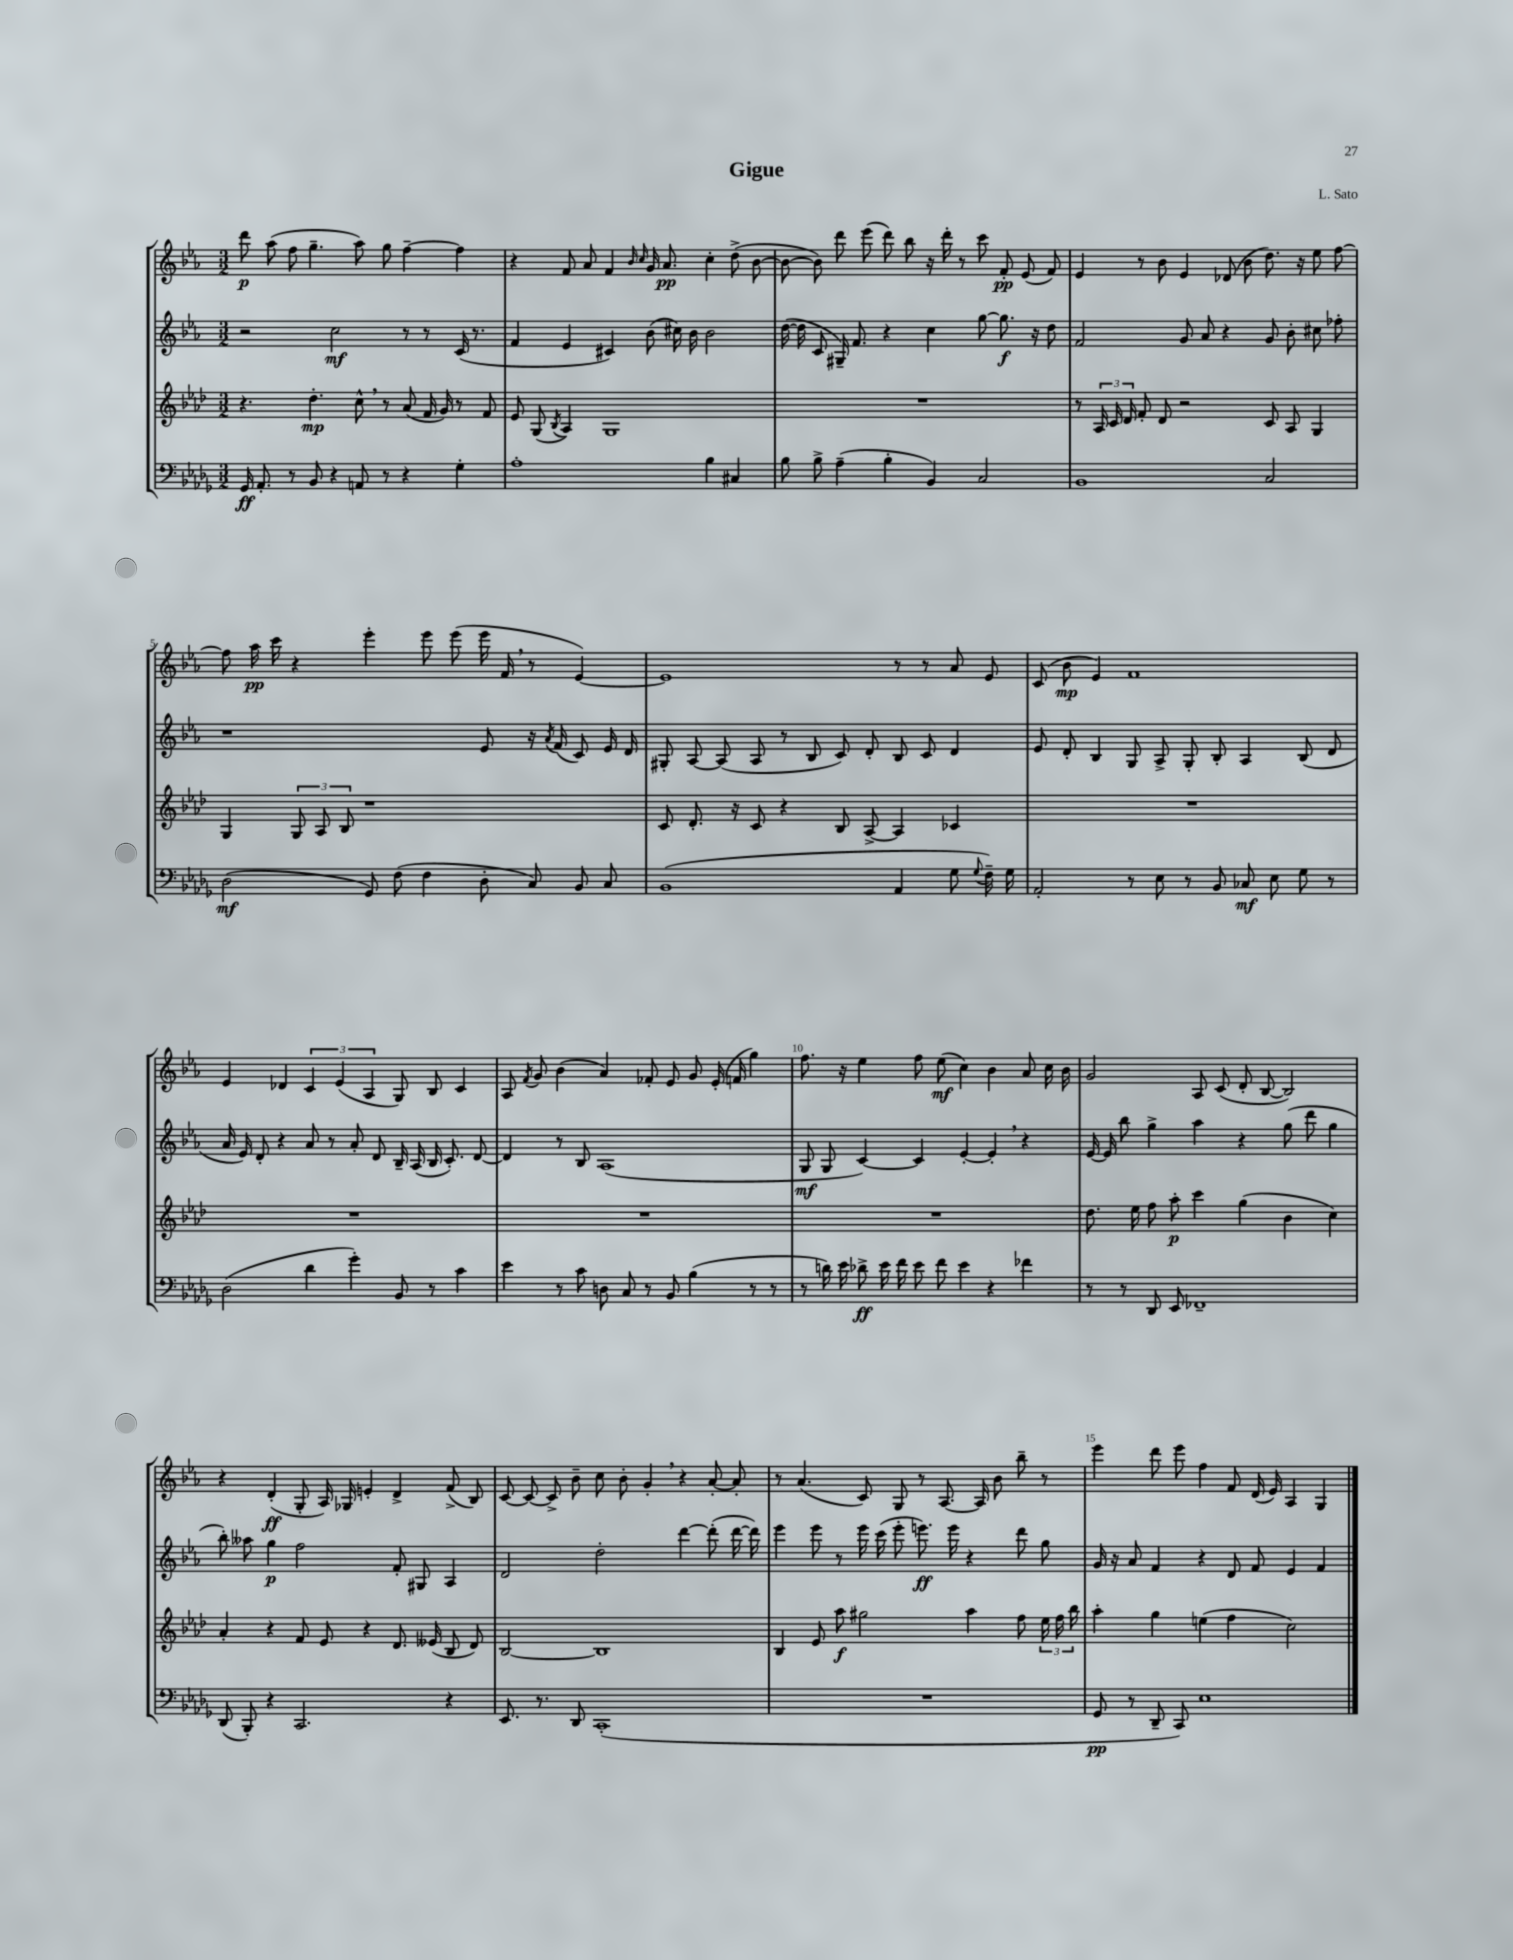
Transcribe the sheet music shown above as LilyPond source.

\header { title = "Gigue" composer = "L. Sato" }
<<
\new StaffGroup <<
\new Staff = "s0" {
    \clef treble \key ees \major \numericTimeSignature \time 3/2
    \autoBeamOff d'''8\p aes''8( f''8 g''4.-- aes''8) g''8 f''4~-- f''4 |
    r4 f'8 aes'8 f'4 \grace { bes'16 c''16 } g'16 aes'8.\pp c''4-. d''8->( bes'8~ |
    bes'8~ bes'8) d'''8 ees'''8( d'''8) bes''8 r16 d'''16-. r8 c'''8 f'8-.\pp ees'8( f'8) |
    ees'4 r8 bes'8 ees'4 des'8( bes'8 d''8.) r16 ees''8 f''8~ |
    f''8 aes''16\pp c'''16 r4 ees'''4-. ees'''8 ees'''8( ees'''16 f'16 \breathe r8 ees'4~) |
    ees'1 r8 r8 aes'8 ees'8 |
    c'8( bes'8\mp ees'4) f'1 |
    ees'4 des'4 \tuplet 3/2 { c'4 ees'4( aes4 } g8) bes8 c'4 |
    aes8 \acciaccatura { f'8 } g'8 bes'4( aes'4) fes'8-. ees'8 g'8 ees'16-.( f'16 g''4) |
    f''8. r16 ees''4 f''8 ees''8\mf( c''4) bes'4 aes'8 c''16 bes'16 |
    g'2 aes8 c'8( d'8-. bes8~ bes2) |
    r4 d'4-.\ff( g8-. aes16) ges16 e'4-. d'4-> f'8->( bes8) |
    c'8~ c'8~ c'8-> bes'8-- c''8 bes'8-. g'4-. \breathe r4 aes'8~-. aes'8-. |
    r8 aes'4.( c'8) g8 r8 aes8.~ aes16 bes'8 bes''8-- r8 |
    ees'''4 d'''8 ees'''8 f''4 f'8 d'16( ees'16) aes4 g4 \bar "|." |
}
\new Staff = "s1" {
    \clef treble \key ees \major \numericTimeSignature \time 3/2
    \autoBeamOff r2 c''2\mf r8 r8 c'16( r8. |
    f'4 ees'4 cis'4) bes'8( cis''16) bes'16 bes'2 |
    d''16~( d''16 c'8 gis16--) f'8. r4 c''4 g''8~ g''8.\f r16 d''8 |
    f'2 g'8 aes'8 r4 g'8 bes'8-. cis''8 fes''8-. |
    r1 ees'8 r16 \acciaccatura { aes'8 } f'16( c'8) ees'16 d'16 |
    gis8-. aes8~ aes8( aes8 r8 bes8 c'8) d'8-. bes8 c'8 d'4 |
    ees'8 d'8-. bes4 g8 aes8-> g8-. bes8-. aes4 bes8( d'8 |
    aes'16 ees'16) d'8-. r4 aes'8 r8 aes'8-. d'8 bes16-- aes16( bes16 c'8.-.) d'8~ |
    d'4 r8 bes8 aes1( |
    g8\mf g8 c'4~) c'4 ees'4~-. ees'4-. \breathe r4 |
    ees'16~ ees'16 bes''8 g''4-> aes''4 r4 g''8( d'''8 g''4 |
    bes''8-.) aeses''8 g''4\p f''2 f'8-. gis8 aes4 |
    d'2 d''2-. d'''4~ d'''8-.( d'''16~ d'''16) |
    ees'''4 ees'''8 r8 ees'''16 c'''16( ees'''8-. e'''8.\ff) e'''16 r4 d'''8 g''8 |
    g'16 r16 aes'8 f'4 r4 d'8 f'8 ees'4 f'4 \bar "|." |
}
\new Staff = "s2" {
    \clef treble \key aes \major \numericTimeSignature \time 3/2
    \autoBeamOff r4. des''4.-.\mp c''8-^ \breathe r8 aes'8( f'16 g'16) r8 f'8 |
    ees'8 g8( \acciaccatura { bes8 } aes4) g1 |
    R1. |
    r8 \tuplet 3/2 { aes16 c'16 des'16 } f'8-. des'8 r2 c'8 aes8 g4 |
    g4 \tuplet 3/2 { g8 aes8 bes8 } r1 |
    c'8 des'8.-. r16 c'8 r4 bes8 aes8~-> aes4 ces'4 |
    R1. |
    R1. |
    R1. |
    R1. |
    des''8. ees''16 f''8 aes''8-.\p c'''4 g''4( bes'4 c''4) |
    aes'4-. r4 f'8 ees'8 r4 des'8. eeses'16( bes8 des'8) |
    bes2~ bes1 |
    bes4 ees'8 aes''8\f gis''2 aes''4 f''8 \tuplet 3/2 { ees''16 f''16 bes''16 } |
    aes''4-. g''4 e''4( f''4 c''2) \bar "|." |
}
\new Staff = "s3" {
    \clef bass \key des \major \numericTimeSignature \time 3/2
    \autoBeamOff ges,16\ff aes,8.-. r8 bes,8 r4 a,8 r8 r4 ges4-. |
    aes1-. bes4 cis4 |
    bes8 bes8-> aes4--( bes4-. bes,4) c2 |
    bes,1 c2 |
    des2\mf( ges,8) f8( f4 des8-. c8) bes,8 c8 |
    bes,1( aes,4 ges8 \appoggiatura { ges8 } f16--) ges16 |
    aes,2-. r8 ees8 r8 bes,8 ces8\mf ees8 ges8 r8 |
    des2( des'4 ges'4-.) bes,8 r8 c'4 |
    ees'4 r8 c'8 d8 c8 r8 bes,8 bes4( r8 r8 |
    r8 d'16) ees'16 des'8->\ff ees'16 f'16 ees'8 f'8 ees'4 r4 fes'4 |
    r8 r8 des,8 ees,8 fes,1-- |
    des,8( bes,,8-.) r4 c,2. r4 |
    ees,8. r8. des,8 c,1-.( |
    R1. |
    ges,8\pp r8 des,8-- c,8) ees1 \bar "|." |
}
>>
>>
\layout { \context { \Score \override BarNumber.break-visibility = ##(#f #t #t) barNumberVisibility = #(every-nth-bar-number-visible 5) } }
